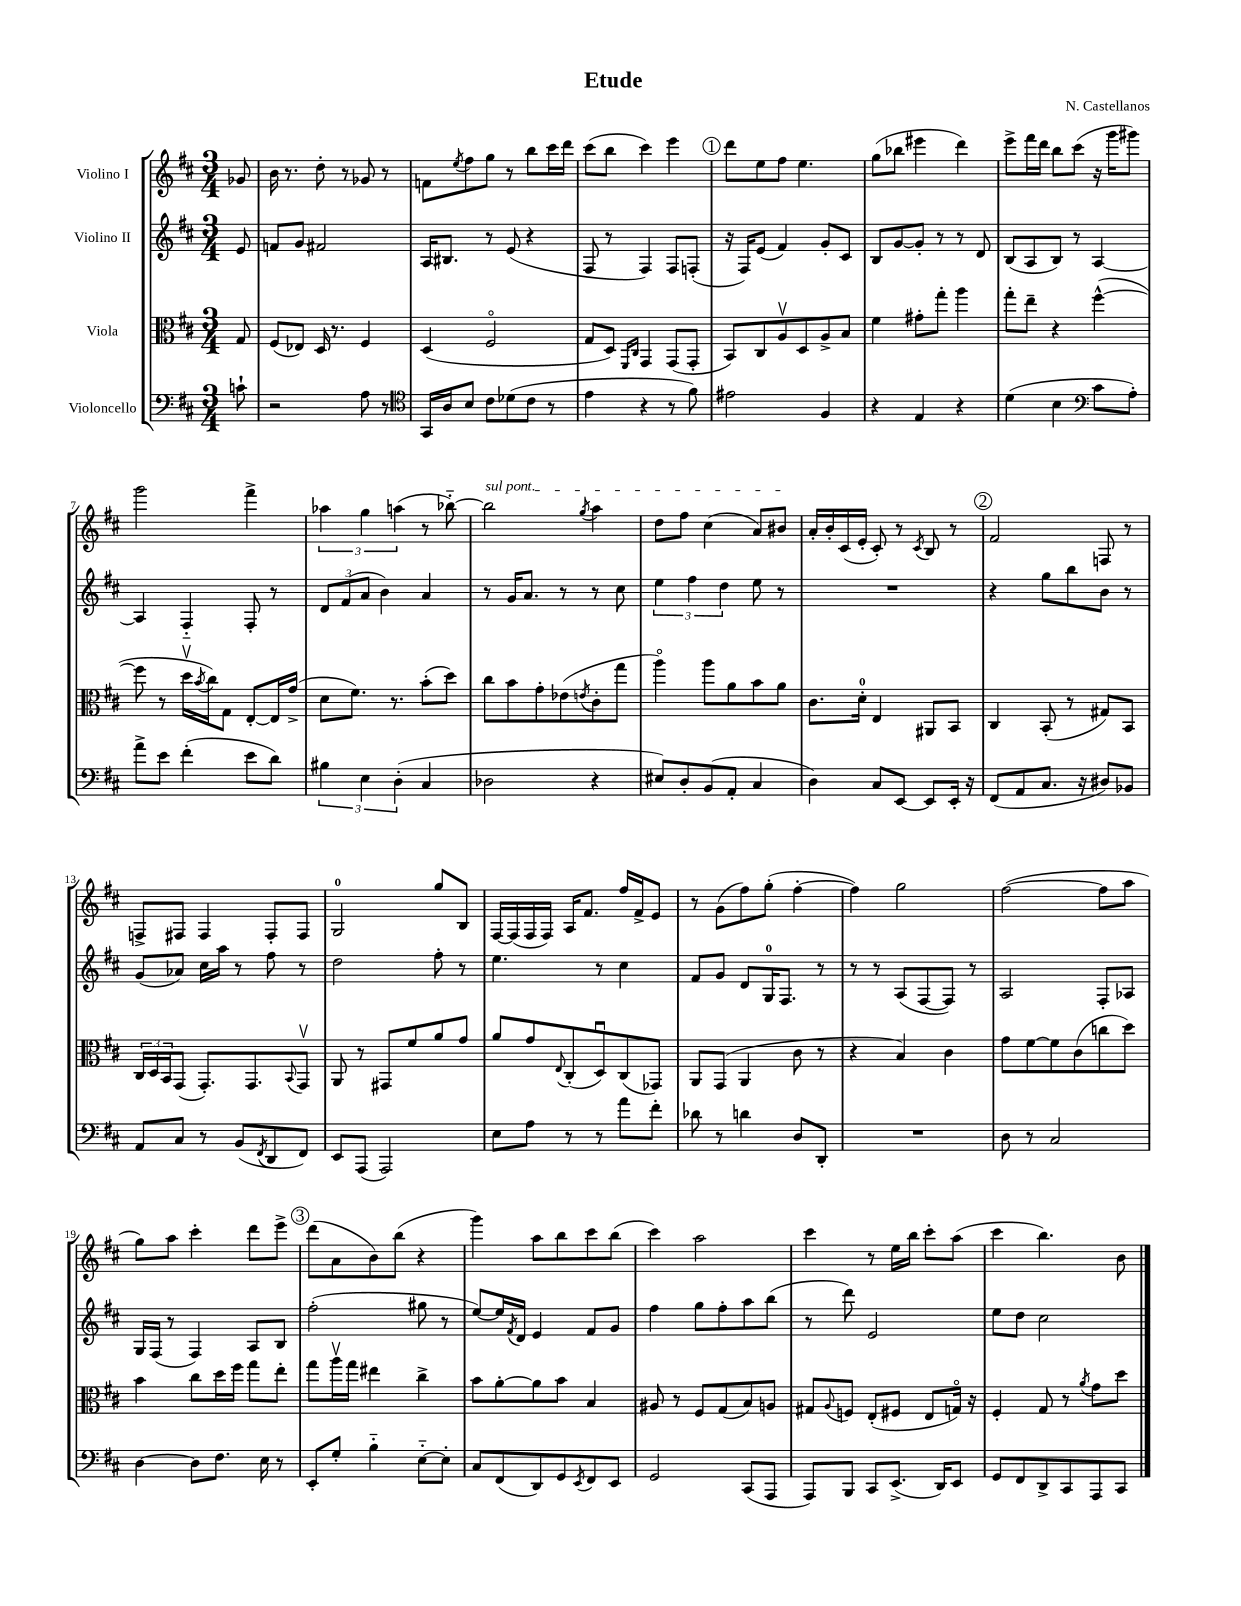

**kern	**kern	**kern	**kern
*staff4	*staff3	*staff2	*staff1
*clefF4	*clefC3	*clefG2	*clefG2
*k[f#c#]	*k[f#c#]	*k[f#c#]	*k[f#c#]
*M3/4	*M3/4	*M3/4	*M3/4
8c`	8G	8e	8g-
=	=	=	=
2r	(8F#	8f	16b
.	.	.	8.r
.	8E-)	8g	.
.	16D	2f#	8dd'
.	8.r	.	.
.	.	.	8r
8A	4F#	.	8g-
8r	.	.	8r
=	=	=	=
*clefC4	*	*	*
16GG	(4D	16A	8f
16A	.	8.B#	.
.	.	.	8qee
8B	.	.	8ff#
8c#	2F#o	8r	8gg
(8d-	.	(8e	8r
8c#	.	4r	8bb
8r	.	.	16ccc#
.	.	.	16ddd
=	=	=	=
4e	8G	8F#	(8ccc#
.	8D)	8r	8bb
.	16qqFF#	.	.
.	16qqC#	.	.
4r	4GG	4F#)	4ccc#)
8r	(8GG	8F#	4eee
8f#)	8GG'	(8F'	.
=	=	=	=
2e#	8BB)	16r	8ddd
.	.	16F#)	.
.	8C#	(8e	8ee
.	8Av	4f#)	8ff#
.	8D	.	4.ee
4F#	8A^	8g'	.
.	8B	8c#	.
=	=	=	=
4r	4f#	8B	(8gg
.	.	[8g	8bb-
4E	8g#'	8g']	4eee#
.	8gg'	8r	.
4r	4aa	8r	4ddd)
.	.	8d	.
=	=	=	=
(4d	8gg'	(8B	8eee^
.	8ee~	8A	16fff#
.	.	.	16ddd
4B	4r	8B)	8bb
.	.	8r	(8ccc#
*clefF4	*	*	*
8c#	([4ff#^^	[4A	16r
.	.	.	16ggg
8A')	.	.	8ggg#)
=	=	=	=
8a^	8ff#]	4A]	2ggg
8e	8r	.	.
(4f#'	16ddv	4F#'~	.
.	8qb	.	.
.	16cc#)	.	.
.	8G	.	.
8e	[8E'	8F#'	4fff#^
8d)	16E]	8r	.
.	(16g^	.	.
=	=	=	=
6B#	8d	12d	6aa-
.	.	(12f#	.
.	8.f#)	.	.
6E	.	12a	6gg
.	.	4b)	.
.	8.r	.	.
(6D'	.	.	(6aa
4C#	(8b'	4a	8r
.	8dd)	.	[8bb-'~)
=	=	=	=
2D-	8cc#	8r	2bb-]
.	8b	16g	.
.	.	8.a	.
.	8g'	.	.
.	(8e-	8r	.
.	8qe	.	8qgg
4r	8c#'	8r	4aa
.	8gg	8cc#	.
=	=	=	=
8E#)	4aao)	6ee	8dd
8D'	.	.	8ff#
.	.	6ff#	.
(8BB	8aa	.	(4cc#
.	.	6dd	.
8AA'	8a	.	.
4C#	8b	8ee	8a)
.	8a	8r	8b#
=	=	=	=
4D)	8.c#	2.r	16a'
.	.	.	16b'
.	.	.	(16c#
.	16d'	.	16e'
8C#	4E	.	8c#')
[8EE	.	.	8r
.	.	.	8qc#
8EE]	8AA#	.	8B
16EE'	8BB	.	8r
16r	.	.	.
=	=	=	=
(8FF#	4C#	4r	2f#
8AA	.	.	.
8.C#	(8BB'	8gg	.
.	8r	8bb	.
16r	.	.	.
8D#)	8G#)	8b	8F
8BB-	8BB	8r	8r
=	=	=	=
8AA	24C#	(8g	8F^
.	24D	.	.
.	24BB	.	.
8C#	(8GG	8a-)	8F#
8r	8.GG')	16cc#	4F#
.	.	16aa	.
(8BB	.	8r	.
.	8.GG	.	.
8qFF#	.	.	.
8DD	.	8ff#	8F#'
.	8qqBB	.	.
8FF#)	8GGv	8r	8F#
=	=	=	=
8EE	8AA	2dd	2G
(8AAA	8r	.	.
2AAA)	8GG#	.	.
.	8f#	.	.
.	8a	8ff#'	8gg
.	8g	8r	8B
=	=	=	=
8E	8a	4.ee	[16F#
.	.	.	(16F#]
8A	8g	.	16F#
.	.	.	16F#)
.	8qqE	.	.
8r	(8C#'	.	16A
.	.	.	8.f#
8r	8Du)	8r	.
8a	(8C#	4cc#	16ff#
.	.	.	16f#^
8f#'	8GG-)	.	8e
=	=	=	=
8d-	8AA	8f#	8r
8r	(8GG	8g	(8g
4d	4AA	8d	8ff#)
.	.	16G	(8gg'
.	.	8.F#	.
8D	8c#	.	[4ff#'
8DD'	8r	8r	.
=	=	=	=
2.r	4r	8r	4ff#])
.	.	8r	.
.	4B)	(8A	2gg
.	.	[8F#	.
.	4c#	8F#])	.
.	.	8r	.
=	=	=	=
8D	8g	2A	([2ff#
8r	[8f#	.	.
2C#	8f#]	.	.
.	(8c#	.	.
.	8cc	8F#'	8ff#]
.	8dd)	8A-	8aa
=	=	=	=
[4D	4b	16G	8gg)
.	.	(16F#	.
.	.	8r	8aa
8D]	8cc#	4F#)	4ccc#'
8.F#	16dd	.	.
.	16ff#	.	.
.	8gg	8A	8ddd
16E	.	.	.
8r	8ee'	8B	8eee^
=	=	=	=
8EE'	8gg	(2ff#'	(8ddd
8G'	16aav	.	8a
.	16gg	.	.
4B'~	4ee#	.	8b)
.	.	.	(8bb
[8E'~	4cc#^	8gg#	4r
8E']	.	8r	.
=	=	=	=
8C#	8b	[8ee)	4ggg)
(8FF#	[8a'	16ee]	.
.	.	8qf#	.
.	.	16d	.
8DD)	8a]	4e	8aa
8GG	8b	.	8bb
8qEE	.	.	.
8FF#	4B	8f#	8ccc#
8EE	.	8g	(8bb
=	=	=	=
2GG	8A#	4ff#	4ccc#)
.	8r	.	.
.	8F#	8gg	2aa
.	(8G	8ff#'	.
(8CC#	8B)	8aa	.
8AAA	8A	(8bb	.
=	=	=	=
8AAA)	8G#	8r	4ccc#
.	8qqA	.	.
8BBB	8F	8ddd)	.
8CC#	(8E'	2e	8r
(8.EE^	8F#	.	16ee
.	.	.	16bb
.	8E	.	8ccc#'
16DD)	.	.	.
8EE	16Go)	.	(8aa
.	16r	.	.
=	=	=	=
8GG	4F#'	8ee	4ccc#
8FF#	.	8dd	.
8DD^	8G	2cc#	4.bb)
8CC#	8r	.	.
.	8qa	.	.
8AAA	8g	.	.
8CC#	8dd	.	8b
==	==	==	==
*-	*-	*-	*-
